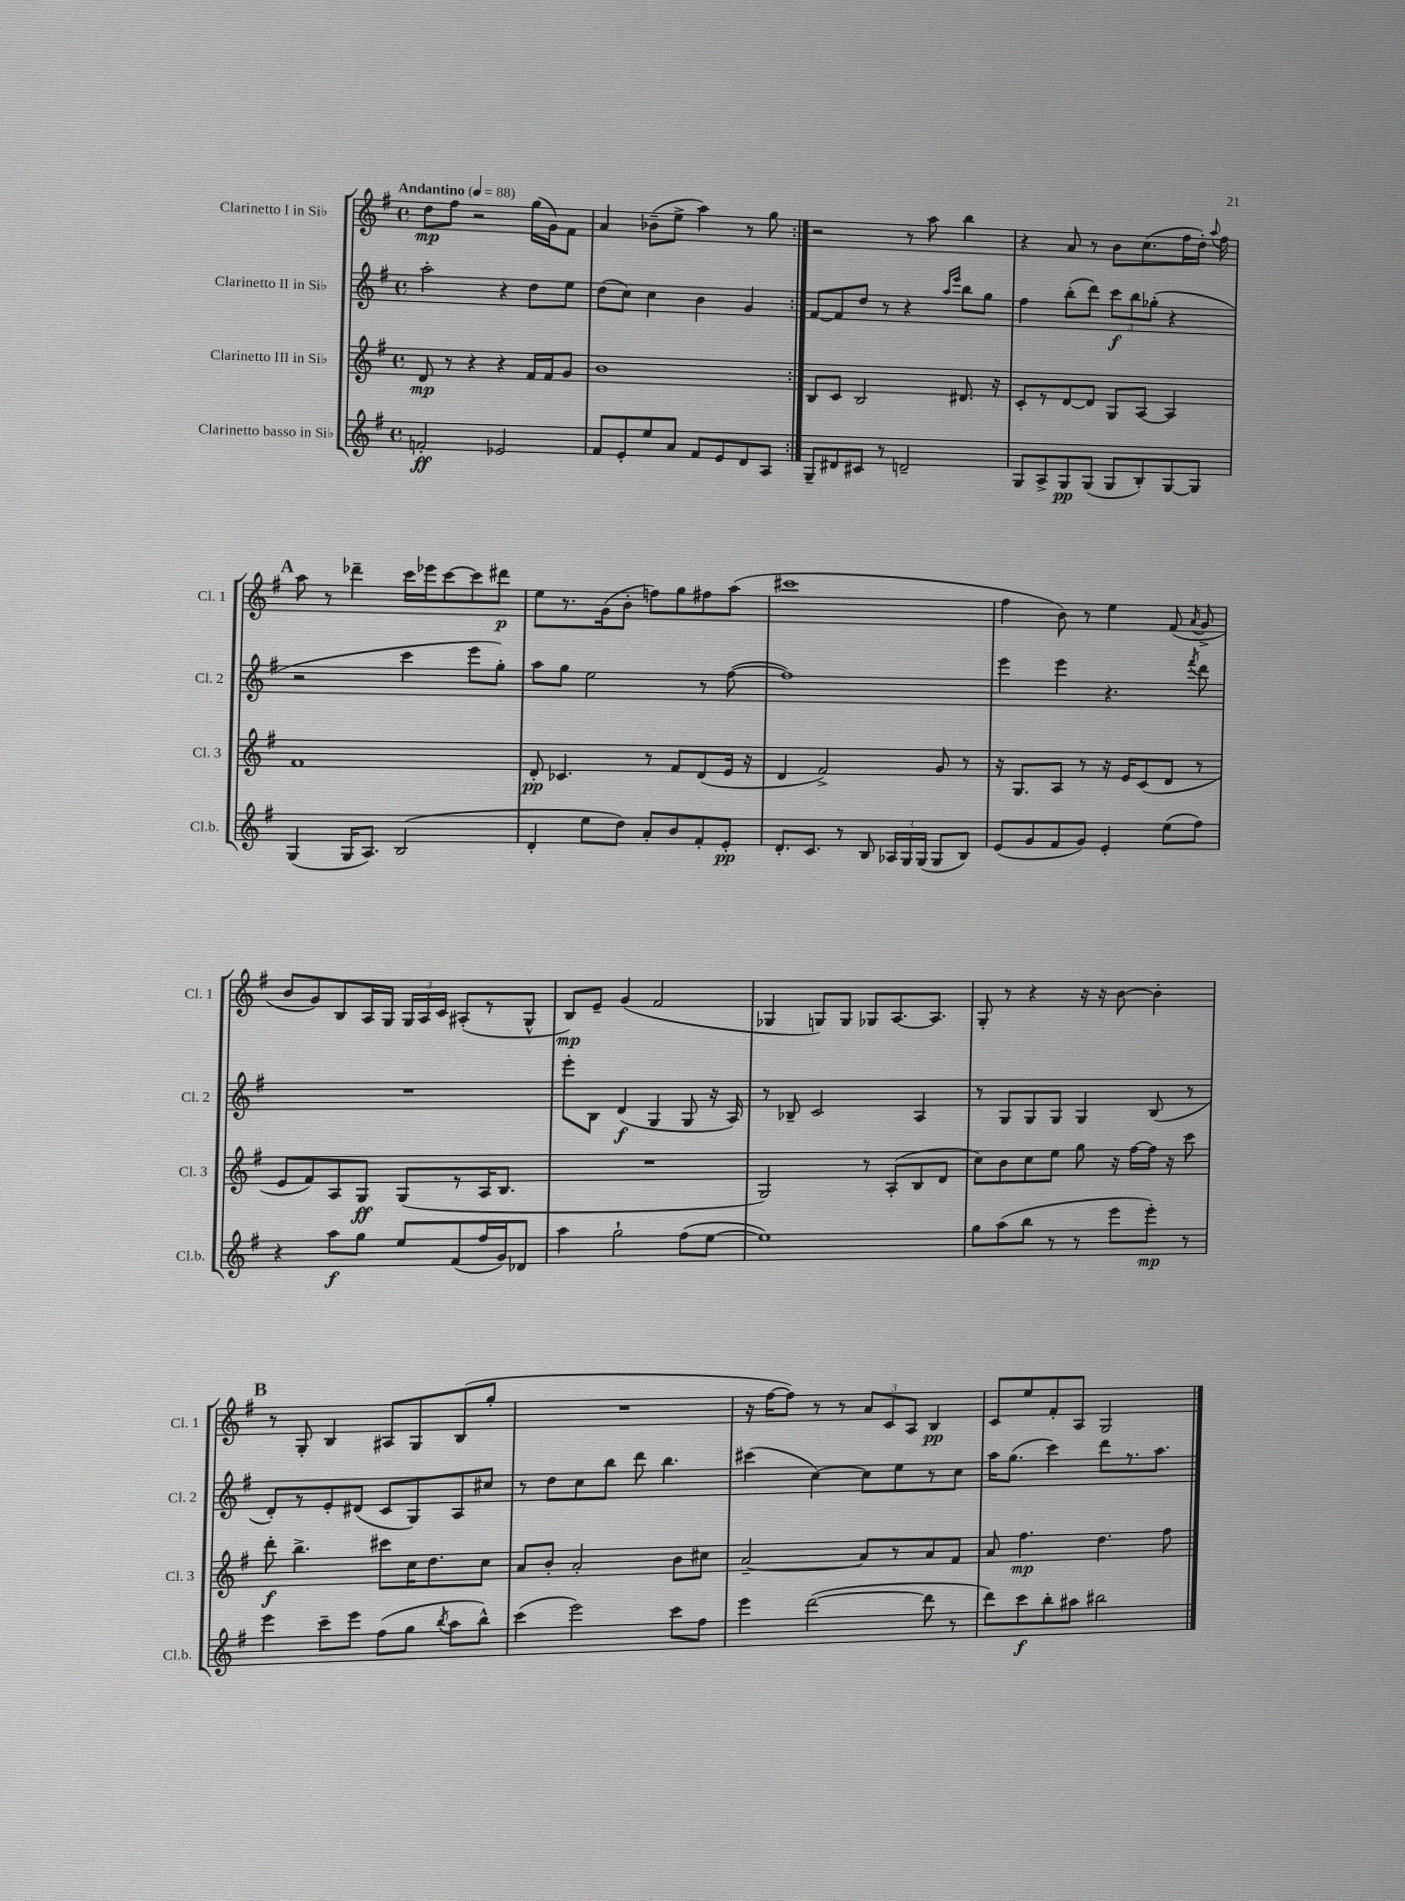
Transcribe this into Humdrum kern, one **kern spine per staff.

**kern	**kern	**kern	**kern
*staff4	*staff3	*staff2	*staff1
*clefG2	*clefG2	*clefG2	*clefG2
*k[f#]	*k[f#]	*k[f#]	*k[f#]
*M4/4	*M4/4	*M4/4	*M4/4
*met(c)	*met(c)	*met(c)	*met(c)
*MM88	*MM88	*MM88	*MM88
2f'	8d	2aa'	8dd
.	8r	.	8ff#
.	4r	.	2r
2e-	4r	4r	.
.	16f#	8dd	(16gg
.	16f#	.	16g)
.	8g	8ee	8f#
=	=	=	=
8f#	1b	(8dd	4a
8e'	.	8cc)	.
8ee	.	4cc	(8b-~
8a	.	.	8ee^
8f#	.	4b	4aa)
8e	.	.	.
8d	.	4g	8r
8A	.	.	8gg
=:|!	=:|!	=:|!	=:|!
8G~	8B	[8f#	2r
8d#	8c	8f#]	.
8c#	2B	8dd	.
8r	.	8r	.
2d~	.	4r	8r
.	.	.	8aa
.	.	16qqaa	.
.	.	16qqeee	.
.	8.d#	8bb	4bb
.	.	8gg	.
.	16r	.	.
=	=	=	=
8G	8c'	4ff#	4r
8A^	8r	.	.
8G	[8d	(8bb'	8a
(8G	8d]	8ddd)	8r
8G	8G	12ccc	8b
.	.	12bb	.
8B')	[8A	.	(8.cc
.	.	(12gg-'	.
[8G	4A]	4r	.
.	.	.	16ff#
8G]	.	.	16dd')
.	.	.	8qqaa
.	.	.	16ff#
=	=	=	=
(4G	1f#	2r	8aa
.	.	.	8r
16G	.	.	4ddd-~
8.A)	.	.	.
(2B	.	4ccc	16ccc
.	.	.	16eee-
.	.	.	[8ccc
.	.	8eee	8ccc]
.	.	8gg')	8ddd#
=	=	=	=
4d'	8d'	8aa	8ee
.	4.c-	8gg	8.r
8ee	.	2ee	.
.	.	.	(16g
8dd)	.	.	8b'
8a'	8r	.	8ff)
8b	8f#	.	8gg
8f#'	(8d	8r	8ff#
8e'	16e	([8ff#	(8aa
.	16r	.	.
=	=	=	=
8.d'	4d	1ff#])	1ccc#
8.c	.	.	.
.	2f#^)	.	.
8r	.	.	.
8B	.	.	.
24A-	.	.	.
24G	.	.	.
(24G	.	.	.
8G	8g	.	.
8B)	8r	.	.
=	=	=	=
(8e	16r	4eee	4ff#
.	8.G	.	.
8g	.	.	.
8f#	8A	4eee	8b)
8g)	8r	.	8r
4e'	16r	4.r	4ee
.	16e	.	.
.	(8c	.	.
(8ee	8d	.	(8f#
.	.	8qfff#	8qa
8ff#)	8r	8ddd	8g^
=	=	=	=
4r	8e	1r	8b
.	8f#)	.	8g)
8aa	8A	.	8B
8gg	8G	.	16A
.	.	.	16G
8ee	(8G	.	24G
.	.	.	24A
.	.	.	24c
(8f#	8r	.	(8A#'
16ff#	16A	.	8r
16g)	8.B	.	.
8d-	.	.	8G^^
=	=	=	=
4aa	1r	8eee'	8B)
.	.	8B	8e~
2gg`	.	(4d	(4g
.	.	4G	2f#
(8ff#	.	8G	.
[8ee	.	16r	.
.	.	16A)	.
=	=	=	=
1ee])	2G)	8r	4G-
.	.	8B-~	.
.	.	2c	8G)
.	.	.	8G
.	8r	.	8G-
.	(8A'	.	[8.A
.	8B	4A	.
.	.	.	8.A]
.	8d	.	.
=	=	=	=
8gg	8cc)	8r	8G'
(8aa	8b	8G	8r
8bb	8cc	8G	4r
8r	8ee	8G	.
8r	8gg	4G	16r
.	.	.	16r
8eee	16r	.	[8b
.	[16ff#	.	.
8eee')	16ff#]	(8B	4b']
.	16r	.	.
8r	8ccc	8r	.
=	=	=	=
4eee	8ddd'	8d')	8r
.	4.bb^	8r	8G'
8ccc~	.	8e'	4B
8eee	.	(8d#	.
(8ff#	8ccc#	8c	8A#
8gg	16cc	8G)	8G
.	8.dd	.	.
8qbb	.	.	.
8aa	.	8A	(8B
8bb^^)	8cc	8cc#	8gg'
=	=	=	=
(4ccc	8a	8r	1r
.	8b'	8dd	.
2eee)	2a'	8cc	.
.	.	8bb	.
.	.	8ddd	.
.	.	4.bb	.
8ccc	8b	.	.
8ff#	8cc#	.	.
=	=	=	=
4eee	[2a~	(4ccc#	16r
.	.	.	[16ff#
.	.	.	8ff#])
([2ddd	.	[4cc)	8r
.	.	.	8r
.	8a]	8cc]	12a
.	.	.	12c
.	8r	8ee	.
.	.	.	12A
8ddd]	8a	8r	4B
8r	8f#	8cc	.
=	=	=	=
8ddd)	8a	16aa	8c
.	.	(8.gg	.
8ccc	4.ff#	.	8ee
8bb'	.	4ccc)	8f#'
8aa#	.	.	8A
2bb#	4.dd	8ddd	2G
.	.	8.r	.
.	.	8.aa	.
.	8ff#	.	.
==	==	==	==
*-	*-	*-	*-
